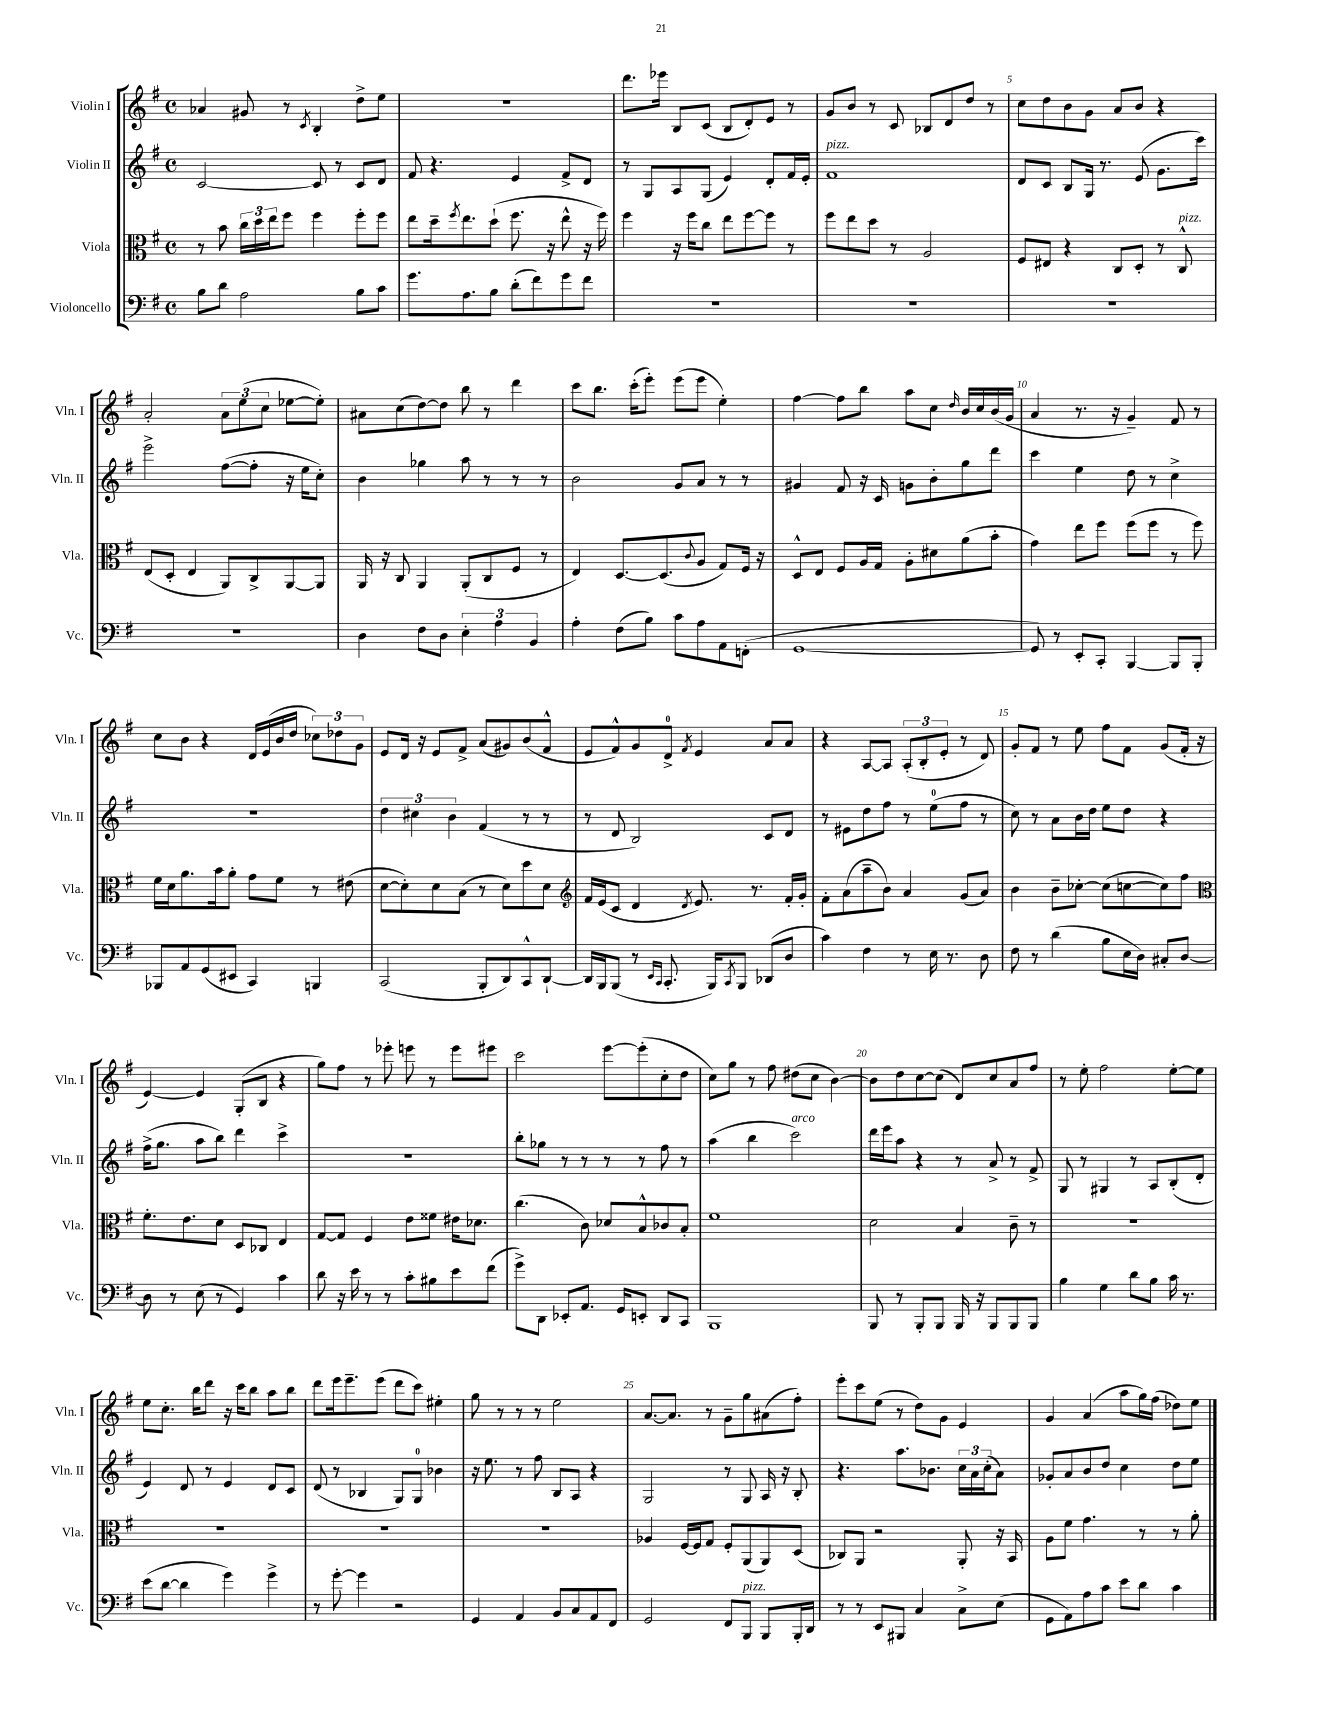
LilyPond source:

<<
\new StaffGroup <<
\new Staff = "s0" \with { instrumentName = "Violin I" shortInstrumentName = "Vln. I" } {
    \clef treble \key g \major \defaultTimeSignature \time 4/4
    aes'4 gis'8 r8 \acciaccatura { c'8 } b4-. d''8-> e''8 |
    R1 |
    d'''8. ees'''16 b8 c'8( b8 d'8-.) e'8 r8 |
    g'8 b'8 r8 c'8 bes8 d'8 d''8 r8 |
    c''8 d''8 b'8 g'8 a'8 b'8 r4 |
    a'2-. \tuplet 3/2 { a'8 e''8( c''8 } ees''8~ ees''8-.) |
    ais'8 c''8( d''8~) d''8 b''8 r8 d'''4 |
    c'''8 b''8. c'''16-.( e'''8-.) e'''8( e'''8 e''4-.) |
    fis''4~ fis''8 b''8 a''8 c''8 \grace { d''16 } b'16 c''16 b'16( g'16 |
    a'4 r8. r16 g'4--) fis'8 r8 |
    c''8 b'8 r4 d'16 e'16( b'16 d''16 \tuplet 3/2 { ces''8) des''8 g'8 } |
    e'8 d'16 r16 e'8 fis'8-> a'8( gis'8) b'8( fis'8-^ |
    e'8 fis'8-^) g'8 d'8-0-> \acciaccatura { fis'8 } e'4 a'8 a'8 |
    r4 a8~ a8 \tuplet 3/2 { a8-.( b8-. e'8-. } r8 d'8) |
    g'8-. fis'8 r8 e''8 fis''8 fis'8 g'8( fis'16-. r16 |
    e'4~) e'4 g8-.( b8 r4 |
    g''8) fis''8 r8 ees'''8-. e'''8 r8 e'''8 eis'''8 |
    c'''2 e'''8~ e'''8-.( c''8-. d''8 |
    c''8) g''8 r8 fis''8 dis''8( c''8 b'4~) |
    b'8 d''8 c''8~ c''8( d'8) c''8 a'8 fis''8 |
    r8 e''8-. fis''2 e''8~-. e''8 |
    e''8 c''8.-. b''16 d'''8 r16 c'''16 b''8 a''8 b''8 |
    d'''8 e'''16 e'''8.-- e'''8( d'''8 c'''8) eis''4-. |
    g''8 r8 r8 r8 e''2 |
    a'8.~ a'8. r8 g'8-- g''8 ais'8( fis''8-.) |
    e'''8-. c'''8 e''8( r8 d''8) g'8 e'4 |
    g'4 a'4( a''8 g''16) fis''16( des''8) e''8 \bar "|." |
}
\new Staff = "s1" \with { instrumentName = "Violin II" shortInstrumentName = "Vln. II" } {
    \clef treble \key g \major \defaultTimeSignature \time 4/4
    c'2~ c'8 r8 c'8 d'8 |
    fis'8 r4. e'4 fis'8-> d'8 |
    r8 g8 a8 g8( e'4) d'8-. fis'16 e'16-. |
    fis'1^\markup { \italic "pizz." } |
    d'8 c'8 b8 g16 r8. e'8( g'8. c'''16) |
    e'''2-> fis''8~( fis''8-. r16 e''16 c''8-.) |
    b'4 ges''4 a''8 r8 r8 r8 |
    b'2 g'8 a'8 r8 r8 |
    gis'4 fis'8 r16 c'16 g'8 b'8-. g''8 d'''8 |
    c'''4 e''4 d''8 r8 c''4-> |
    R1 |
    \tuplet 3/2 { d''4 cis''4 b'4 } fis'4( r8 r8 |
    r8 d'8 b2) c'8 d'8 |
    r8 eis'8 d''8 fis''8 r8 e''8-0( fis''8 r8 |
    c''8) r8 a'8 b'16 d''16 e''8 d''8 r4 |
    fis''16->( g''8. a''8 b''8) d'''4 c'''4-> |
    R1 |
    b''8-. ges''8 r8 r8 r8 r8 fis''8 r8 |
    a''4( b''4 c'''2^\markup { \italic "arco" }) |
    d'''16 e'''16 a''8 r4 r8 a'8-> r8 fis'8-> |
    g8 r8 gis4 r8 a8 b8-.( d'8-. |
    e'4) d'8 r8 e'4 d'8 c'8 |
    d'8( r8 bes4 g8) g8-0 bes'4 |
    r16 e''8. r8 fis''8 b8 a8 r4 |
    g2 r8 g8 a16 r16 b8-. |
    r4. a''8. bes'8. \tuplet 3/2 { c''16 a'16 c''16-.( } a'8) |
    ges'8-. a'8 b'8 d''8 c''4 d''8 e''8 \bar "|." |
}
\new Staff = "s2" \with { instrumentName = "Viola" shortInstrumentName = "Vla." } {
    \clef alto \key g \major \defaultTimeSignature \time 4/4
    r8 b'8 \tuplet 3/2 { c''16 d''16 e''16 } fis''8 fis''4 fis''8-. fis''8 |
    e''8 d''16-- \acciaccatura { fis''8 } e''8. d''8-!( fis''8. r16 e''8-^ r16 fis''16) |
    fis''4 r16 fis''16 c''8 e''8 fis''8~ fis''8 r8 |
    fis''8 e''8 d''8 r8 a2 |
    fis8 eis8 r4 c8 d8-. r8 c8-^^\markup { \italic "pizz." } |
    e8( d8-. e4 a,8) c8-> a,8~ a,8 |
    a,16 r16 c8 a,4 a,8-.( c8 fis8 r8 |
    e4) d8.~ d8.( \appoggiatura { c'8 } a8 g8) fis16 r16 |
    d8-^ e8 fis8 a16 g16 a8-. dis'8 a'8( b'8-. |
    g'4) e''8 fis''8 fis''8( fis''8 r8 fis''8) |
    fis'16 d'16 a'8. b'16 a'8-. g'8 fis'8 r8 eis'8( |
    d'8~ d'8-.) d'8 b8( r8 d'8) d''8 d'8 |
    \clef treble fis'16 e'16( c'8 d'4 \acciaccatura { d'8 } e'8.) r8. fis'16-. g'16-. |
    fis'8-. a'8( a''8-- b'8) a'4 g'8( a'8) |
    b'4 b'8-- ces''8~-. ces''8( c''8~ c''8) fis''8 |
    \clef alto fis'8.-. e'8. d'8 d8 ces8 e4 |
    g8~ g8 fis4 e'8 fisis'8 eis'16 des'8. |
    c''4.( c'8) des'8 b8-^ ces'8 b8-. |
    fis'1 |
    d'2 b4 c'8-- r8 |
    R1 |
    R1 |
    R1 |
    R1 |
    aes4 fis16~ fis16 g8 fis8-. a,8( a,8) d8( |
    ces8) a,8 r2 a,8-. r16 b,16 |
    a8 fis'8 g'4. r8 r8 a'8-. \bar "|." |
}
\new Staff = "s3" \with { instrumentName = "Violoncello" shortInstrumentName = "Vc." } {
    \clef bass \key g \major \defaultTimeSignature \time 4/4
    b8 d'8 a2 b8 c'8 |
    g'8. a8. b8 d'8-.( fis'8) g'8 fis'8 |
    R1 |
    R1 |
    R1 |
    R1 |
    d4 fis8 d8 \tuplet 3/2 { e4-. a4 b,4 } |
    a4-. fis8( b8) c'8 a8 a,8 f,8-.( |
    g,1~ |
    g,8) r8 e,8-. c,8-. b,,4~ b,,8 b,,8-. |
    bes,,8 a,8 g,8( eis,8 c,4) b,,4 |
    c,2( b,,8-. d,8) c,8-^ d,8~-! |
    d,16 b,,16 b,,8( r8 \grace { e,16 c,16 } c,8.-. b,,16) \acciaccatura { c,8 } b,,8 des,8( d8 |
    c'4) fis4 r8 e16 r8. d8 |
    fis8 r8 d'4( b8 e16 d16) cis8-. d8~ |
    d8 r8 e8( r8 g,4) c'4 |
    d'8 r16 e'16 r8 r8 c'8-. bis8 e'8 fis'8( |
    g'8->) d,8 ees,8-. a,8. g,16 e,8-. d,8 c,8 |
    b,,1 |
    b,,8 r8 b,,8-. b,,8 b,,16 r16 b,,8 b,,8 b,,8 |
    b4 g4 d'8 b8 c'16 r8. |
    e'8( d'8~ d'4 g'4) g'4-> |
    r8 g'8~-. g'4 r2 |
    g,4 a,4 b,8 c8 a,8 fis,8 |
    g,2 fis,8 b,,8^\markup { \italic "pizz." } b,,8 b,,16-. d,16 |
    r8 r8 e,8 bis,,8 c4 c8-> e8( |
    g,8 a,8) a8 c'8 e'8 d'8 c'4 \bar "|." |
}
>>
>>
\layout { \context { \Score \override BarNumber.break-visibility = ##(#f #t #t) barNumberVisibility = #(every-nth-bar-number-visible 5) } }
